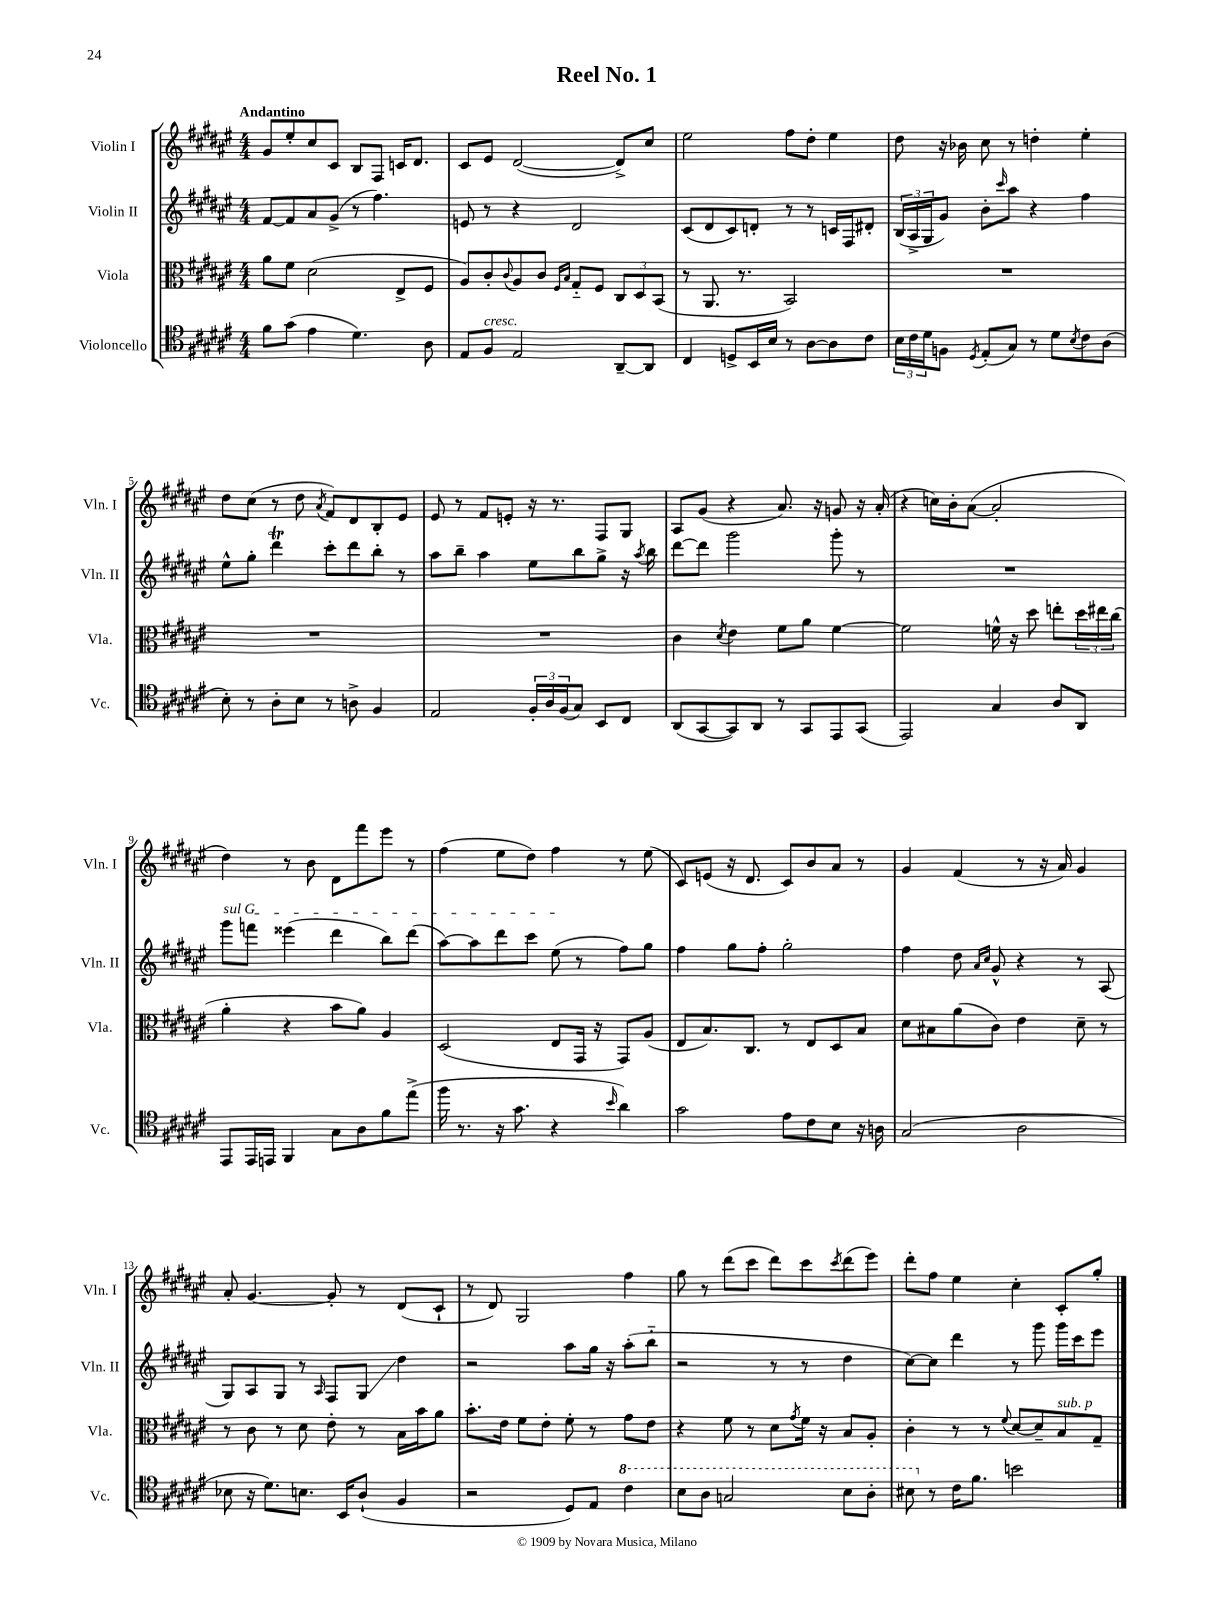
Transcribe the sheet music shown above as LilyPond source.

\header { title = "Reel No. 1" }
<<
\new StaffGroup <<
\new Staff = "s0" \with { instrumentName = "Violin I" shortInstrumentName = "Vln. I" } {
    \clef treble \key fis \major \numericTimeSignature \time 4/4 \tempo "Andantino"
    gis'8 eis''8-. cis''8 cis'8 b8 fis8 c'16 dis'8. |
    cis'8 eis'8 dis'2~( dis'8->) cis''8 |
    eis''2 fis''8 dis''8-. eis''4 |
    dis''8 r16 bes'16 cis''8 r8 d''4-. eis''4-. |
    dis''8 cis''8( r8 dis''8 \acciaccatura { ais'8 } fis'8) dis'8 b8-. eis'8 |
    eis'8 r8 fis'8 e'8-. r16 r8. fis8 gis8 |
    ais8 gis'8( r4 ais'8.) r16 g'8 r16 ais'16-.( |
    r4 c''16) b'16-. ais'8~( ais'2-. |
    dis''4) r8 b'8 dis'8 fis'''8 eis'''8 r8 |
    fis''4( eis''8 dis''8) fis''4 r8 eis''8( |
    cis'8) e'8( r16 dis'8. cis'8) b'8 ais'8 r8 |
    gis'4 fis'4( r8 r16 ais'16) gis'4 |
    ais'8-. gis'4.~ gis'8-. r8 dis'8( cis'8-! |
    r8 dis'8) gis2 fis''4 |
    gis''8 r8 dis'''8( cis'''8 dis'''8) cis'''8 \acciaccatura { cis'''8 } dis'''8( eis'''8) |
    dis'''8-. fis''8 eis''4 cis''4-. cis'8-. gis''8-. \bar "|." |
}
\new Staff = "s1" \with { instrumentName = "Violin II" shortInstrumentName = "Vln. II" } {
    \clef treble \key fis \major \numericTimeSignature \time 4/4
    fis'8~ fis'8 ais'8 gis'8->( r8 fis''4.) |
    e'8 r8 r4 dis'2 |
    cis'8( dis'8 cis'8) d'8-. r8 r8 c'16 fis16 dis'8-. |
    \tuplet 3/2 { b16( ais16-> gis16 } gis'8) b'8-. \grace { cis'''16 } ais''8 r4 fis''4 |
    eis''8-^ gis''8-. dis'''4\trill cis'''8-. dis'''8 b''8-. r8 |
    ais''8 b''8-- ais''4 eis''8 b''8 gis''8-> r16 \acciaccatura { ais''8 } b''16 |
    dis'''8~ dis'''8 gis'''2 gis'''8-. r8 |
    R1 |
    \once \override TextSpanner.bound-details.left.text = \markup { \italic "sul G" } gis'''8\startTextSpan f'''8 eisis'''4( dis'''4 b''8) dis'''8( |
    ais''8~) ais''8 dis'''8 cis'''8 eis''8\stopTextSpan( r8 fis''8) gis''8 |
    fis''4 gis''8 fis''8-. gis''2-. |
    fis''4 dis''8 \grace { ais'16 cis''16 } gis'8-^ r4 r8 ais8( |
    gis8) ais8 gis8 r8 \grace { ais16 } fis8 gis8\glissando dis''4 |
    r2 ais''8 gis''16 r16 ais''8-.( b''8-_ |
    r2 r8 r8 dis''4 |
    cis''8~) cis''8 dis'''4 r8 gis'''8 gis'''16 cis'''16 eis'''8 \bar "|." |
}
\new Staff = "s2" \with { instrumentName = "Viola" shortInstrumentName = "Vla." } {
    \clef alto \key fis \major \numericTimeSignature \time 4/4
    ais'8 fis'8 dis'2( eis8-> fis8 |
    ais8) cis'8-. \appoggiatura { cis'8 } ais8 cis'8 \grace { fis16 b16 } gis8-_ fis8 \tuplet 3/2 { cis8 dis8 b,8( } |
    r8 ais,8. r8. b,2) |
    R1 |
    R1 |
    R1 |
    cis'4 \acciaccatura { dis'8 } eis'4 fis'8 ais'8 fis'4~ |
    fis'2 f'16-^ r16 dis''8 e''8-. \tuplet 3/2 { dis''16 eis''16 cis''16( } |
    ais'4-. r4 b'8 ais'8) ais4 |
    dis2( eis8 gis,16 r16 gis,8) ais8( |
    eis8 b8.) cis8. r8 eis8 dis8 b8 |
    dis'8 bis8 ais'8( cis'8) eis'4 dis'8-- r8 |
    r8 cis'8 r8 dis'8 eis'8-. r8 b16 b'16 ais'8 |
    b'8.-. eis'16 fis'8 eis'8-. fis'8-. r8 gis'8 eis'8 |
    r4 fis'8 r8 dis'8 \acciaccatura { gis'8 } fis'16 r16 b8 ais8-. |
    cis'4-. r8 r8 \appoggiatura { fis'8 } dis'8~ dis'8-- b8^\markup { \italic "sub. p" } gis8-- \bar "|." |
}
\new Staff = "s3" \with { instrumentName = "Violoncello" shortInstrumentName = "Vc." } {
    \clef tenor \key fis \major \numericTimeSignature \time 4/4
    fis'8 gis'8( eis'4 dis'4.) ais8 |
    eis8 fis8^\markup { \italic "cresc." } eis2 ais,8~-- ais,8 |
    cis4 d8-> b,16 b16 r8 ais8~ ais8 cis'8 |
    \tuplet 3/2 { b16 cis'16 dis'16 } f8 \acciaccatura { dis8 } eis8-.( gis8) r8 dis'8 \acciaccatura { b8 } cis'8 ais8( |
    b8-.) r8 ais8-. b8 r8 a8-> fis4 |
    eis2 \tuplet 3/2 { fis16-. ais16 fis16( } gis8) b,8 cis8 |
    ais,8( gis,8~ gis,8) ais,8 r8 gis,8 eis,8 gis,8( |
    eis,2) gis4 ais8 ais,8 |
    eis,8 eis,16 e,16 fis,4 gis8 ais8 fis'8 eis''8->( |
    fis''16 r8. r16 gis'8. r4 \grace { b'16 } ais'4) |
    gis'2 eis'8 cis'8 b8 r16 a16 |
    gis2( ais2 |
    bes8 r16 dis'8.) b8. b,16 ais8-!( fis4 |
    r2 dis8) eis8 \ottava #1 cis''4 |
    b'8 ais'8 g'2 b'8 ais'8-. |
    bis'8 \ottava #0 r8 cis'16 fis'8. b'2 \bar "|." |
}
>>
>>
